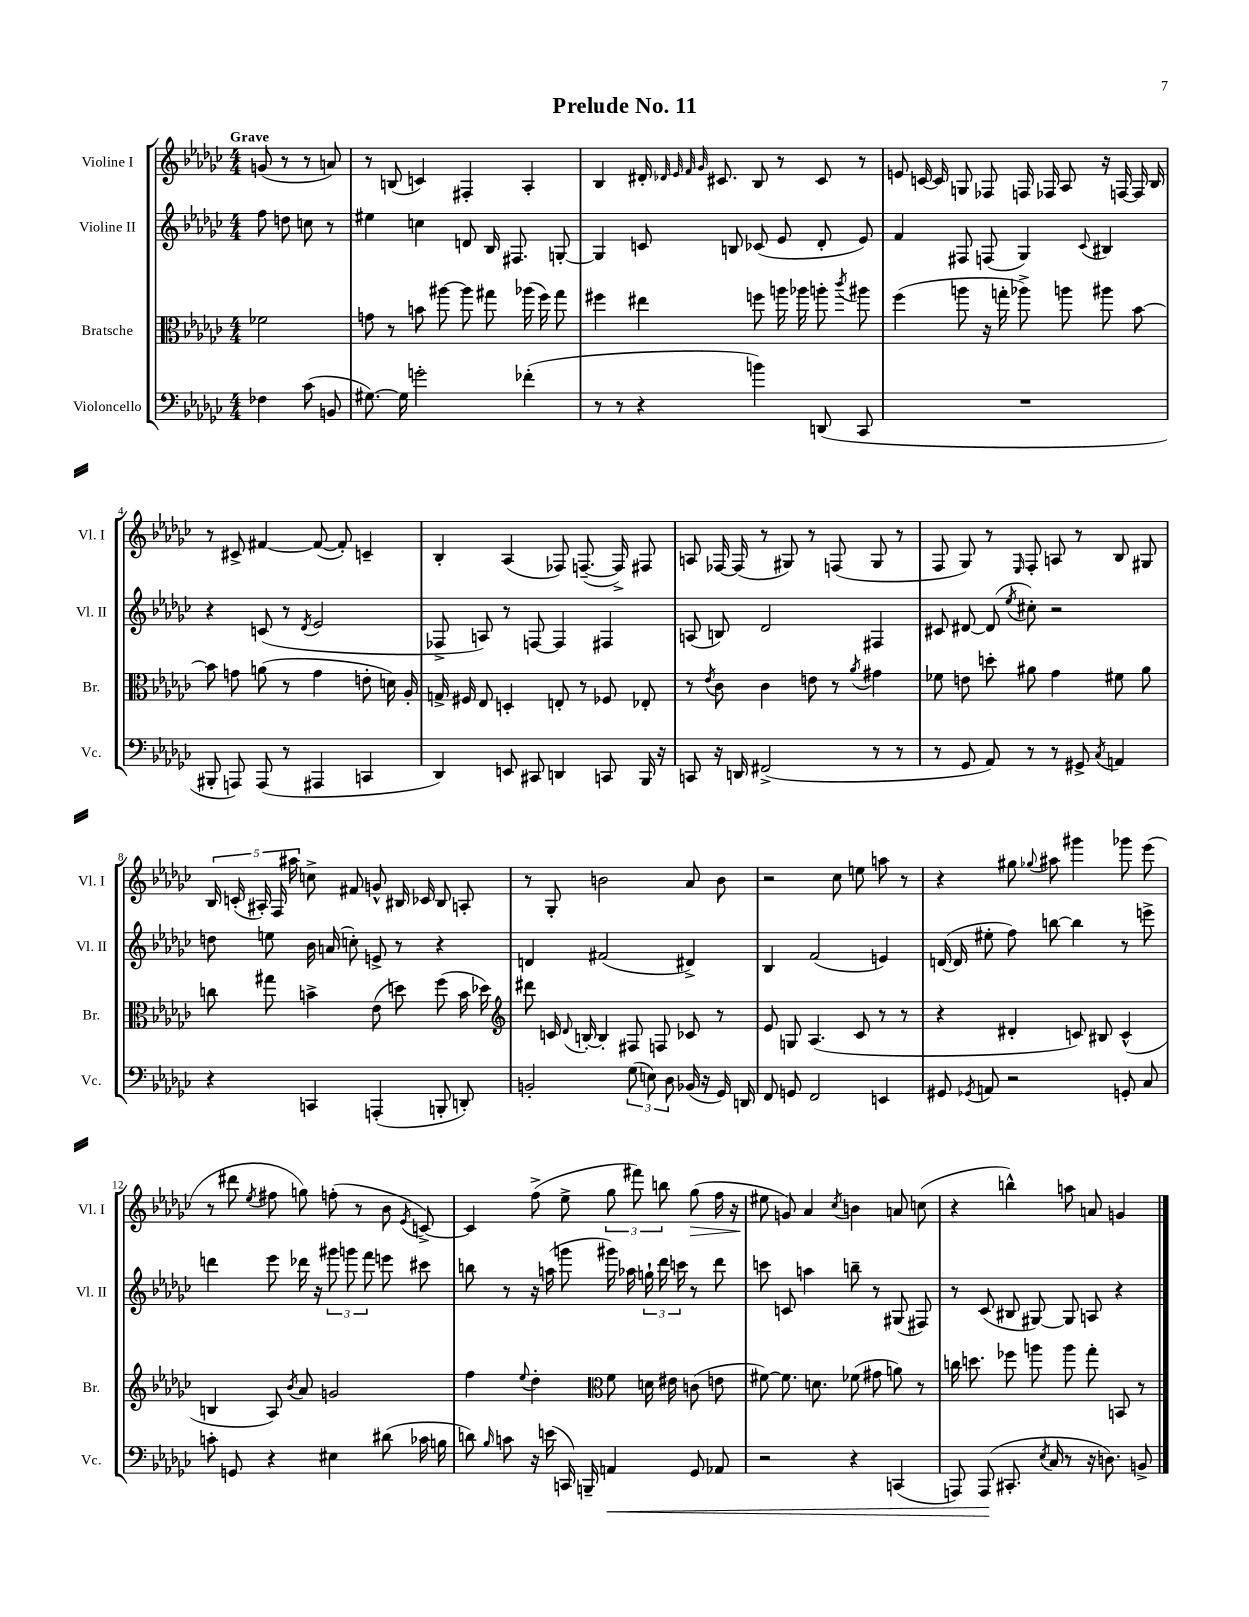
\header { title = "Prelude No. 11" }
<<
\new StaffGroup <<
\new Staff = "s0" \with { instrumentName = "Violine I" shortInstrumentName = "Vl. I" } {
    \clef treble \key ges \major \numericTimeSignature \time 4/4 \partial 2 \tempo "Grave"
    \autoBeamOff g'8( r8 r8 a'8) |
    r8 b8( c'4) fis4-. aes4-. |
    bes4 dis'16-. \grace { des'32 ees'32 f'32 ges'32 } cis'8. bes8 r8 cis'8 r8 |
    e'8 c'16~ c'16 g8 fes8 f16 fes16 aes8 r16 f16~ f16 bes16 |
    r8 cis'8-> fis'4~ fis'8~( fis'8-.) c'4-- |
    bes4-. aes4( fes8) f8.~--( f16->) fis8 |
    a8 fes16~ fes16( r8 gis8) r8 f8( gis8 r8 |
    f8 ges8) r8 \grace { ees16 } f8-. a8 r8 bes8 gis8 |
    \tuplet 5/4 { bes16 c'16-.( ais16-.) f16 ais''16 } c''8-> fis'8 g'8-^ bis16 ces'16 bis8 a8-. |
    r8 ges8-. b'2 aes'8 b'8 |
    r2 ces''8 e''8 a''8 r8 |
    r4 gis''8 \appoggiatura { ges''8 } ais''8 gis'''4 ges'''8 ees'''8( |
    r8 dis'''8 \acciaccatura { ees''8 } fis''8 g''8) f''8-.( r8 bes'8 \acciaccatura { ees'8 } c'8~->) |
    c'4 f''8->( ees''8-> \tuplet 3/2 { ges''8 fis'''8) b''8 } ges''8\>( f''16 r16 |
    eis''8\! g'8) aes'4 \acciaccatura { ces''8 } b'4 a'8 c''8( |
    r4 b''4-^) a''8 a'8 g'4 \bar "|." |
}
\new Staff = "s1" \with { instrumentName = "Violine II" shortInstrumentName = "Vl. II" } {
    \clef treble \key ges \major \numericTimeSignature \time 4/4 \partial 2
    \autoBeamOff f''8 d''8 c''8 r8 |
    eis''4 c''4 d'8 bes16 fis8. g8~-. |
    g4 c'8 b8 ces'8( ees'8 des'8-. ees'8) |
    f'4 fis8 f8( ges4) \appoggiatura { ces'8 } bis4 |
    r4 c'8( r8 \acciaccatura { des'8 } ees'2 |
    fes8-> a8) r8 f8~ f4 fis4 |
    a8( b8) des'2 fis4 |
    cis'8 dis'8~ dis'8( \acciaccatura { ees''8 } cis''8-.) r2 |
    d''8 e''8 bes'16 a'16( c''8-.) e'8-> r8 r4 |
    d'4 fis'2( dis'4->) |
    bes4 f'2( e'4) |
    d'16~( d'16 eis''8-. f''8) b''8~ b''4 r8 e'''8-> |
    d'''4 ees'''8 des'''16 r16 \tuplet 3/2 { gis'''8 g'''8 f'''8 } e'''8 cis'''8 |
    b''8 r8 r16 a''16( g'''8 gis'''16) aes''16 \tuplet 3/2 { g''16-! des'''16 c'''16 } r8 des'''8 |
    c'''8 c'8 a''4 b''8-- r8 gis8( fis8) |
    r8 ces'8( bis8 gis8~) gis8 a8 r4 \bar "|." |
}
\new Staff = "s2" \with { instrumentName = "Bratsche" shortInstrumentName = "Br." } {
    \clef alto \key ges \major \numericTimeSignature \time 4/4 \partial 2
    \autoBeamOff fes'2 |
    g'8 r8 b'8 ais''8~ ais''8 gis''8 aes''16( f''16) gis''8 |
    fis''4 eis''4 f''8 a''16 aes''16 a''8-. \acciaccatura { ces'''8 } ais''8 |
    f''4( a''8 r16 g''16-. aes''8->) a''8 ais''8 bes'8~ |
    bes'8 g'8 a'8( r8 g'4 e'8-. d'16) aes16-. |
    g16-> fis16 ees8 d4-. e8-. r8 fes8 ees8-. |
    r8 \acciaccatura { ees'8 } ces'8 ces'4 e'8 r8 \acciaccatura { aes'8 } gis'4 |
    fes'8 e'8 d''8-. ais'8 ges'4 fis'8 ais'8 |
    c''8 gis''8 b'4-> ees'8( d''8) f''8( b'16 des''16) |
    \clef treble dis'''8 c'16 \appoggiatura { des'8 } b16~-. b4-. fis8 f8 ces'8 r8 |
    ees'8 g8 aes4.( ces'8 r8 r8 |
    r4 dis'4-. c'8) bis8 c'4-^( |
    b4 aes8) \acciaccatura { bes'8 } aes'8 g'2 |
    f''4 \appoggiatura { ees''8 } des''4-. \clef alto f'8 d'16 eis'16 c'8( e'8 |
    fis'8~) fis'8. d'8. fes'8( gis'8 a'8) r8 |
    c''16 d''8. fes''8 a''8 a''8 ges''8-. b,8 r8 \bar "|." |
}
\new Staff = "s3" \with { instrumentName = "Violoncello" shortInstrumentName = "Vc." } {
    \clef bass \key ges \major \numericTimeSignature \time 4/4 \partial 2
    \autoBeamOff fes4 ces'8( b,8 |
    gis8.~) gis16 g'2-. fes'4-.( |
    r8 r8 r4 b'4) d,8( ces,8 |
    R1 |
    bis,,8-. a,,8) a,,8( r8 ais,,4 c,4 |
    des,4) e,8 cis,8 d,4 c,8 bes,,16 r16 |
    c,8 r16 d,16 fis,2->( r8 r8 |
    r8 ges,8 aes,8) r8 r8 gis,8-> \acciaccatura { ces8 } a,4 |
    r4 c,4 a,,4-.( b,,8-. d,8-.) |
    b,2-. \tuplet 3/2 { ges8( e8) des8 } bes,16( r16 ges,16) d,16 |
    f,8 g,8 f,2 e,4 |
    gis,8 \acciaccatura { ges,8 } a,8 r2 g,8-. ces8 |
    c'8-. g,8 r4 eis4 dis'8( ces'16 b16 |
    d'8) \grace { bes16 } c'8 r16 e'16( c,16) b,,16-- a,4\< ges,8 aes,8 |
    r2 r4 c,4( |
    a,,8) a,,8\!( cis,8.-. \acciaccatura { ees8 } ces16 r8 r16 d8.) b,8-> \bar "|." |
}
>>
>>
